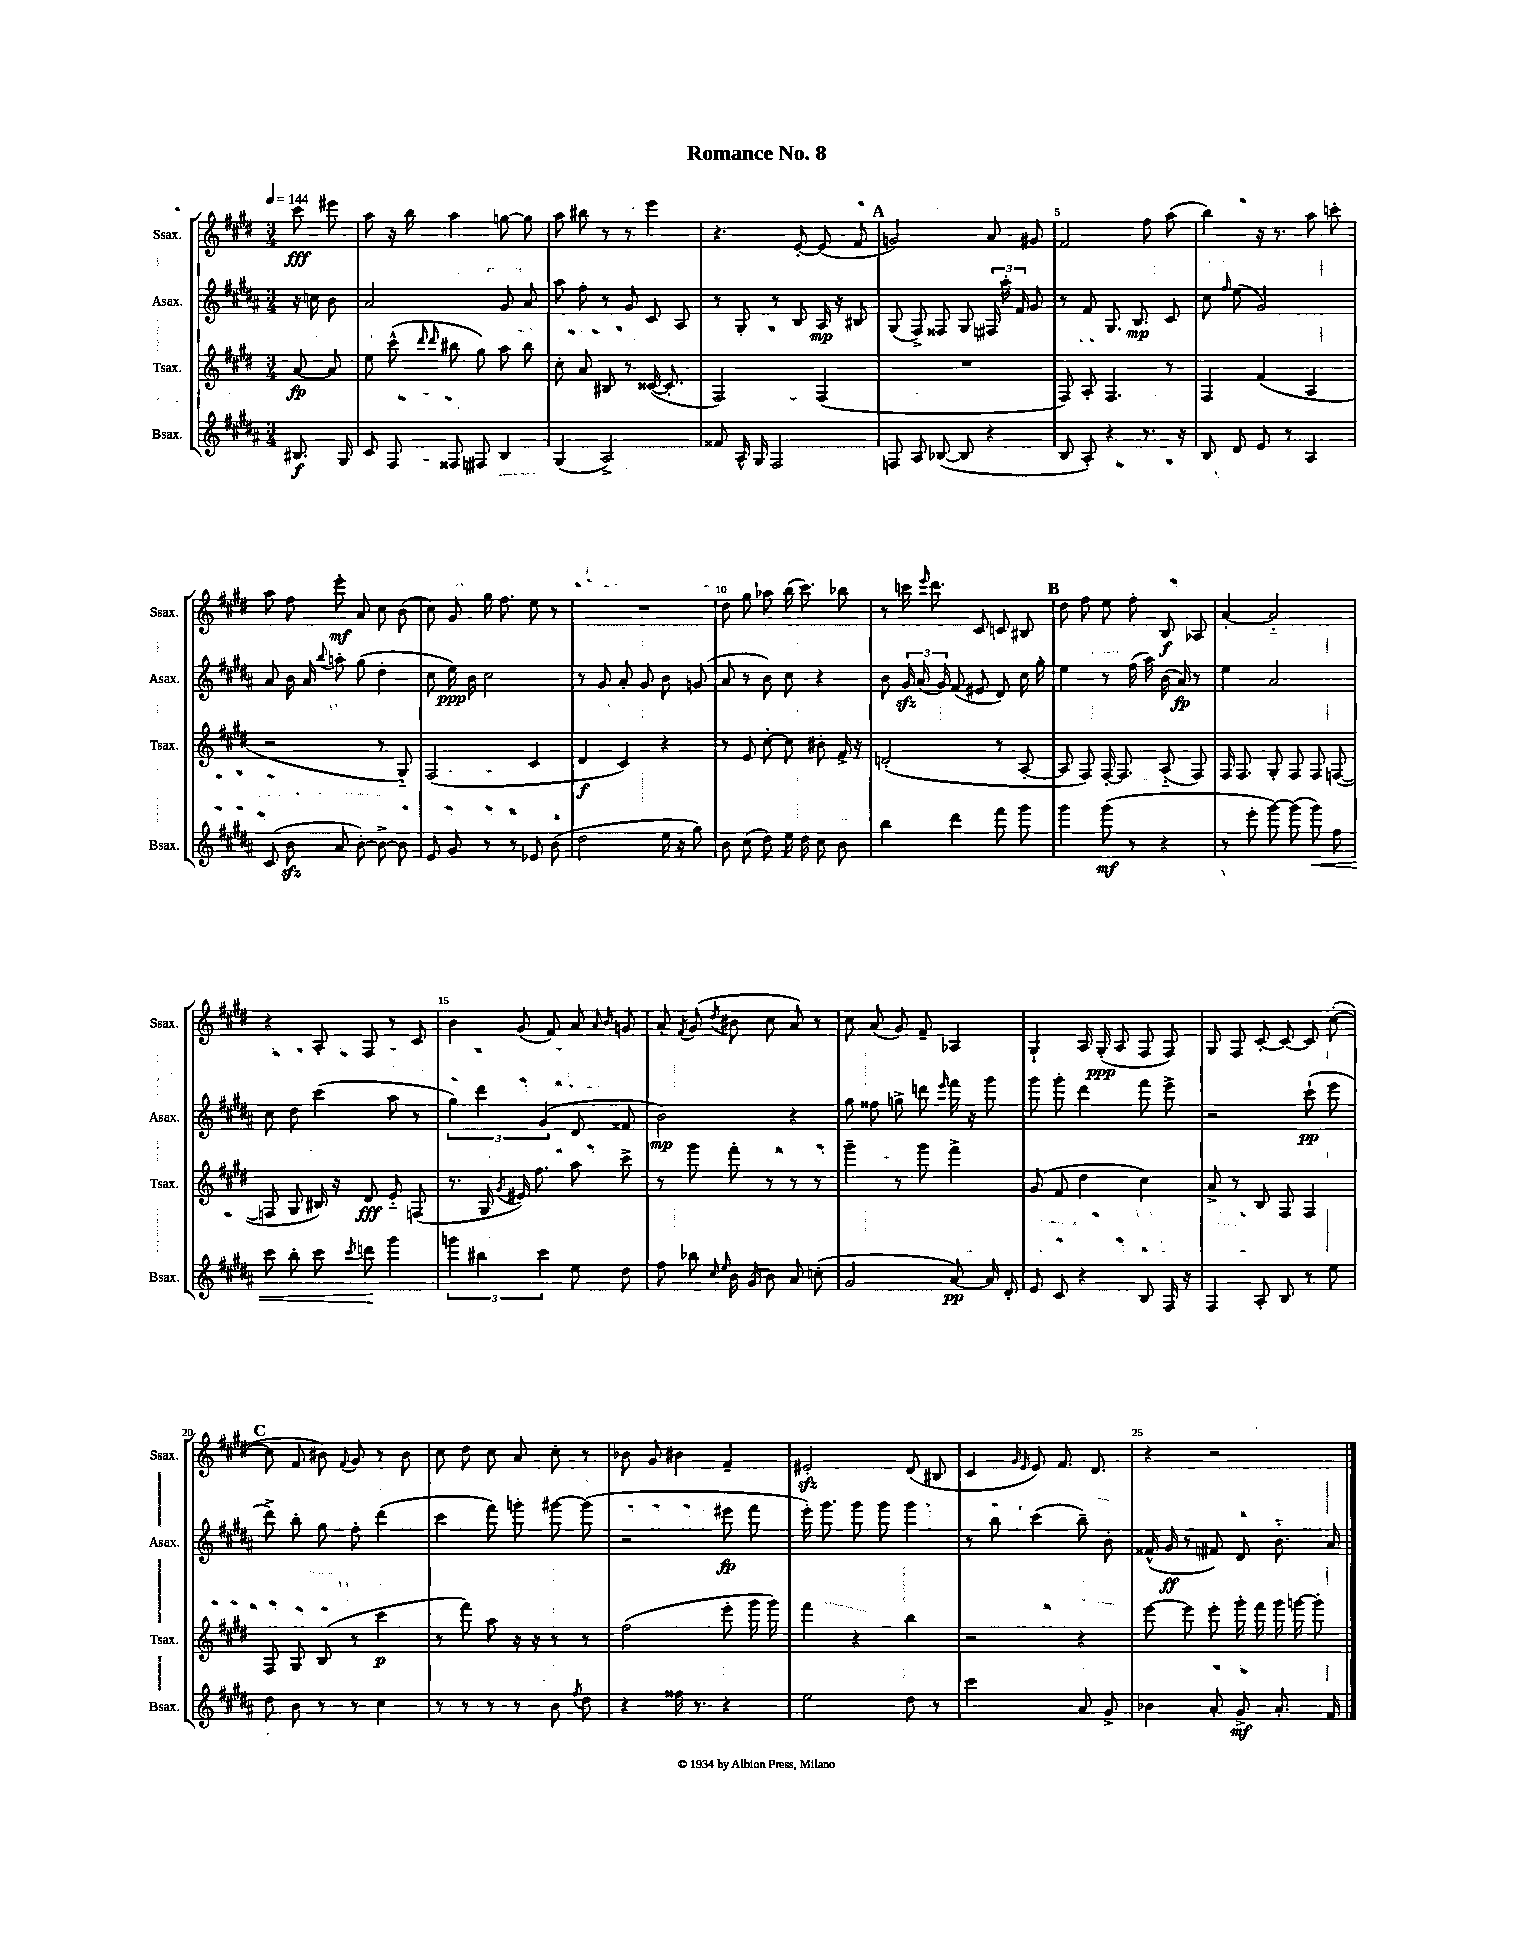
\header { title = "Romance No. 8" }
<<
\new StaffGroup <<
\new Staff = "s0" \with { instrumentName = "Ssax." shortInstrumentName = "Ssax." } {
    \clef treble \key e \major \numericTimeSignature \time 3/4 \partial 4 \tempo 4 = 144
    \autoBeamOff cis'''8\fff eis'''8 |
    a''8 r16 b''16 a''4 g''8~ g''8 |
    a''8 bis''8 r8 r8 e'''4 |
    r4. e'8~-. e'8( fis'8 |
    \mark \markup { \bold "A" } g'2) a'8 gis'8 |
    fis'2 fis''8 a''8( |
    b''4) r16 r8. a''8 c'''8-. |
    a''8 fis''8 e'''8-.\mf a'8 cis''8 b'8( |
    cis''8) gis'8 gis''16 fis''8. e''8 r8 |
    R2. |
    dis''8 gis''8 aes''8 b''16( cis'''8.) bes''8 |
    r8 c'''16 \grace { e'''16 } dis'''8. cis'8 c'8 bis8 |
    \mark \markup { \bold "B" } dis''8 fis''8 e''8 fis''8-. b8\f aes8 |
    a'4~-. a'2-_ |
    r4 a8-. fis8 r8 cis'8 |
    b'4 gis'8( fis'8) a'8 \grace { a'16 b'16 } g'8 |
    a'8-. \acciaccatura { fis'8 } gis'8( \acciaccatura { dis''8 } bis'8 cis''8 a'8) r8 |
    cis''8 a'8( gis'8) fis'8-- aes4 |
    gis4-! a16 gis16-.\ppp( a8 fis8 fis8) |
    gis8 fis8 cis'8~-. cis'8~ cis'8 cis''8~-.( |
    \mark \markup { \bold "C" } cis''8 fis'8 bis'8) \appoggiatura { fis'8 } gis'8 r8 bis'8 |
    cis''8 dis''8 cis''8 a'8 cis''8-. r8 |
    bes'8 gis'8 bis'4 fis'4-- |
    eis'2-.\sfz dis'8( bis8 |
    cis'4 \grace { gis'16 e'16 } e'8) fis'8. dis'8. |
    r4 r2 \bar "|." |
}
\new Staff = "s1" \with { instrumentName = "Asax." shortInstrumentName = "Asax." } {
    \clef treble \key b \major \numericTimeSignature \time 3/4 \partial 4
    \autoBeamOff r16 c''16 b'8 |
    ais'2 gis'8 ais'8 |
    ais''8 fis''8-. r8 gis'8 cis'8 ais8 |
    r8 gis8-. r8 b8 ais16\mp r16 bis8 |
    \mark \markup { \bold "A" } gis8( fis8->) fisis8 gis8 \tuplet 3/2 { fis16 ais''16-. fis'16 } gis'8 |
    r8 fis'8 gis8. b8.\mp cis'8 |
    cis''8 \grace { fis''16 } e''8( gis'2) |
    ais'8 b'16 ais'16 \appoggiatura { b''8 } a''8-. gis''8( dis''4-. |
    cis''8 e''16\ppp) b'16 cis''2 |
    r8 gis'8 ais'8-. gis'8 b'8 g'8( |
    ais'8 r8 b'8) cis''8 r4 |
    b'8 \tuplet 3/2 { gis'16\sfz ais'16( gis'16) } fis'8( eis'8 dis'8) cis''16 gis''16-. |
    \mark \markup { \bold "B" } e''4 r8 fis''16( ais''16) b'16( ais'16\fp) r8 |
    e''4 ais'2 |
    cis''8 dis''8 cis'''4( ais''8 r8 |
    \tuplet 3/2 { gis''4) dis'''4 gis'4( } dis'8 fisis'8 |
    b'2\mp) r4 |
    gis''8 fisis''8 g''8-> d'''8 \grace { e'''16 } fis'''16 r16 gis'''8 |
    gis'''8 gis'''8-. dis'''4 fis'''8 e'''8-> |
    r2 cis'''8-!\pp( e'''8 |
    \mark \markup { \bold "C" } dis'''8->) b''8-. gis''8 fis''8-. dis'''4( |
    cis'''4 fis'''8) g'''8-. gis'''8~ gis'''8( |
    r2 eis'''8\fp fis'''8 |
    e'''16-.) gis'''8. gis'''8 gis'''8 gis'''4 |
    r8 b''8 cis'''4( b''8--) b'8-. |
    fisis'16-^( gis'16\ff r8 fis'8) dis'8 b'8.-_ ais'16 \bar "|." |
}
\new Staff = "s2" \with { instrumentName = "Tsax." shortInstrumentName = "Tsax." } {
    \clef treble \key e \major \numericTimeSignature \time 3/4 \partial 4
    \autoBeamOff a'8~\fp a'8 |
    e''8 cis'''8-^( \grace { dis'''16 dis'''16 } bis''8 gis''8) a''8 bis''8 |
    cis''8-. a'8 bis8 r8 cisis'16~( cisis'8.-. |
    fis2) fis4( |
    \mark \markup { \bold "A" } R2. |
    fis8) a8-. fis4. r8 |
    fis4 fis'4( a4 |
    r2 r8 gis8-_) |
    fis2( cis'4 |
    dis'4\f cis'4) r4 |
    r8 e'8 cis''8~-. cis''8 bis'8-. fis'16-> r16 |
    d'2-.( r8 a8~-. |
    \mark \markup { \bold "B" } a8 fis8) fis16~-. fis8. a8-_( fis8) |
    fis16 fis8. gis8-. fis8 fis8 f8~( |
    f8 gis8 bis16) r16 dis'8\fff e'8-_ f8( |
    r8. gis16 \acciaccatura { gis'8 } eis'16) fis''8. a''8 cis'''8-> |
    r8 gis'''8 fis'''8-. r8 r8 r8 |
    gis'''4-- r8 gis'''8 fis'''4-> |
    gis'8( fis'8 dis''4 cis''4) |
    a'8-> r8 b8 fis8 fis4 |
    \mark \markup { \bold "C" } fis8 gis8 b8( r8 cis'''4\p |
    r8 fis'''8) a''8 r16 r16 r8 r8 |
    fis''2( e'''8-. gis'''16 gis'''16) |
    fis'''4 r4 b''4 |
    r2 r4 |
    e'''8~ e'''8 e'''8-. gis'''16-. fis'''16 gis'''16 g'''16~ g'''8-. \bar "|." |
}
\new Staff = "s3" \with { instrumentName = "Bsax." shortInstrumentName = "Bsax." } {
    \clef treble \key b \major \numericTimeSignature \time 3/4 \partial 4
    \autoBeamOff bis8.\f gis16 |
    cis'8 fis8 fisis8 fis8 b4 |
    gis4( ais2->) |
    fisis'8 ais16-^ gis16 fis2 |
    \mark \markup { \bold "A" } f8 ais8 bes8~( bes8 r4 |
    b8 ais8-.) r4 r8. r16 |
    b8 dis'8 e'8 r8 ais4 |
    cis'8( b'8\sfz ais'8 b'8~-.) b'8~-> b'8 |
    e'8 gis'8 r8 r8 ees'8 b'8( |
    dis''2 e''16 r16 gis''8) |
    b'8 cis''8( dis''8) e''16 dis''16 cis''8 b'8 |
    b''4 dis'''4 fis'''8 gis'''8 |
    \mark \markup { \bold "B" } gis'''4 gis'''8\mf( r8 r4 |
    r8 e'''8-. gis'''8~) gis'''8( gis'''8\<) fis''8 |
    cis'''8 b''8-. cis'''8 \acciaccatura { cis'''8 } d'''8\! gis'''4 |
    \tuplet 3/2 { g'''4 bis''4 cis'''4 } e''8 dis''8 |
    fis''8 bes''8 \grace { cis''16 e''16 } b'16 gis'16( b'8) ais'8 c''8-.( |
    gis'2 ais'8~\pp) ais'16 dis'16-. |
    e'8 cis'8 r4 b8 fis16 r16 |
    fis4 ais8-. b8 r8 e''8 |
    \mark \markup { \bold "C" } dis''8 b'8 r8 r8 cis''4 |
    r8 r8 r8 r8 b'8 \acciaccatura { fis''8 } dis''8 |
    r4 fisis''16 r8. r4 |
    e''2 dis''8 r8 |
    cis'''2 ais'8 gis'8-> |
    bes'4 ais'8-. gis'8->\mf ais'8.-. fis'16 \bar "|." |
}
>>
>>
\layout { \context { \Score \override BarNumber.break-visibility = ##(#f #t #t) barNumberVisibility = #(every-nth-bar-number-visible 5) } }
